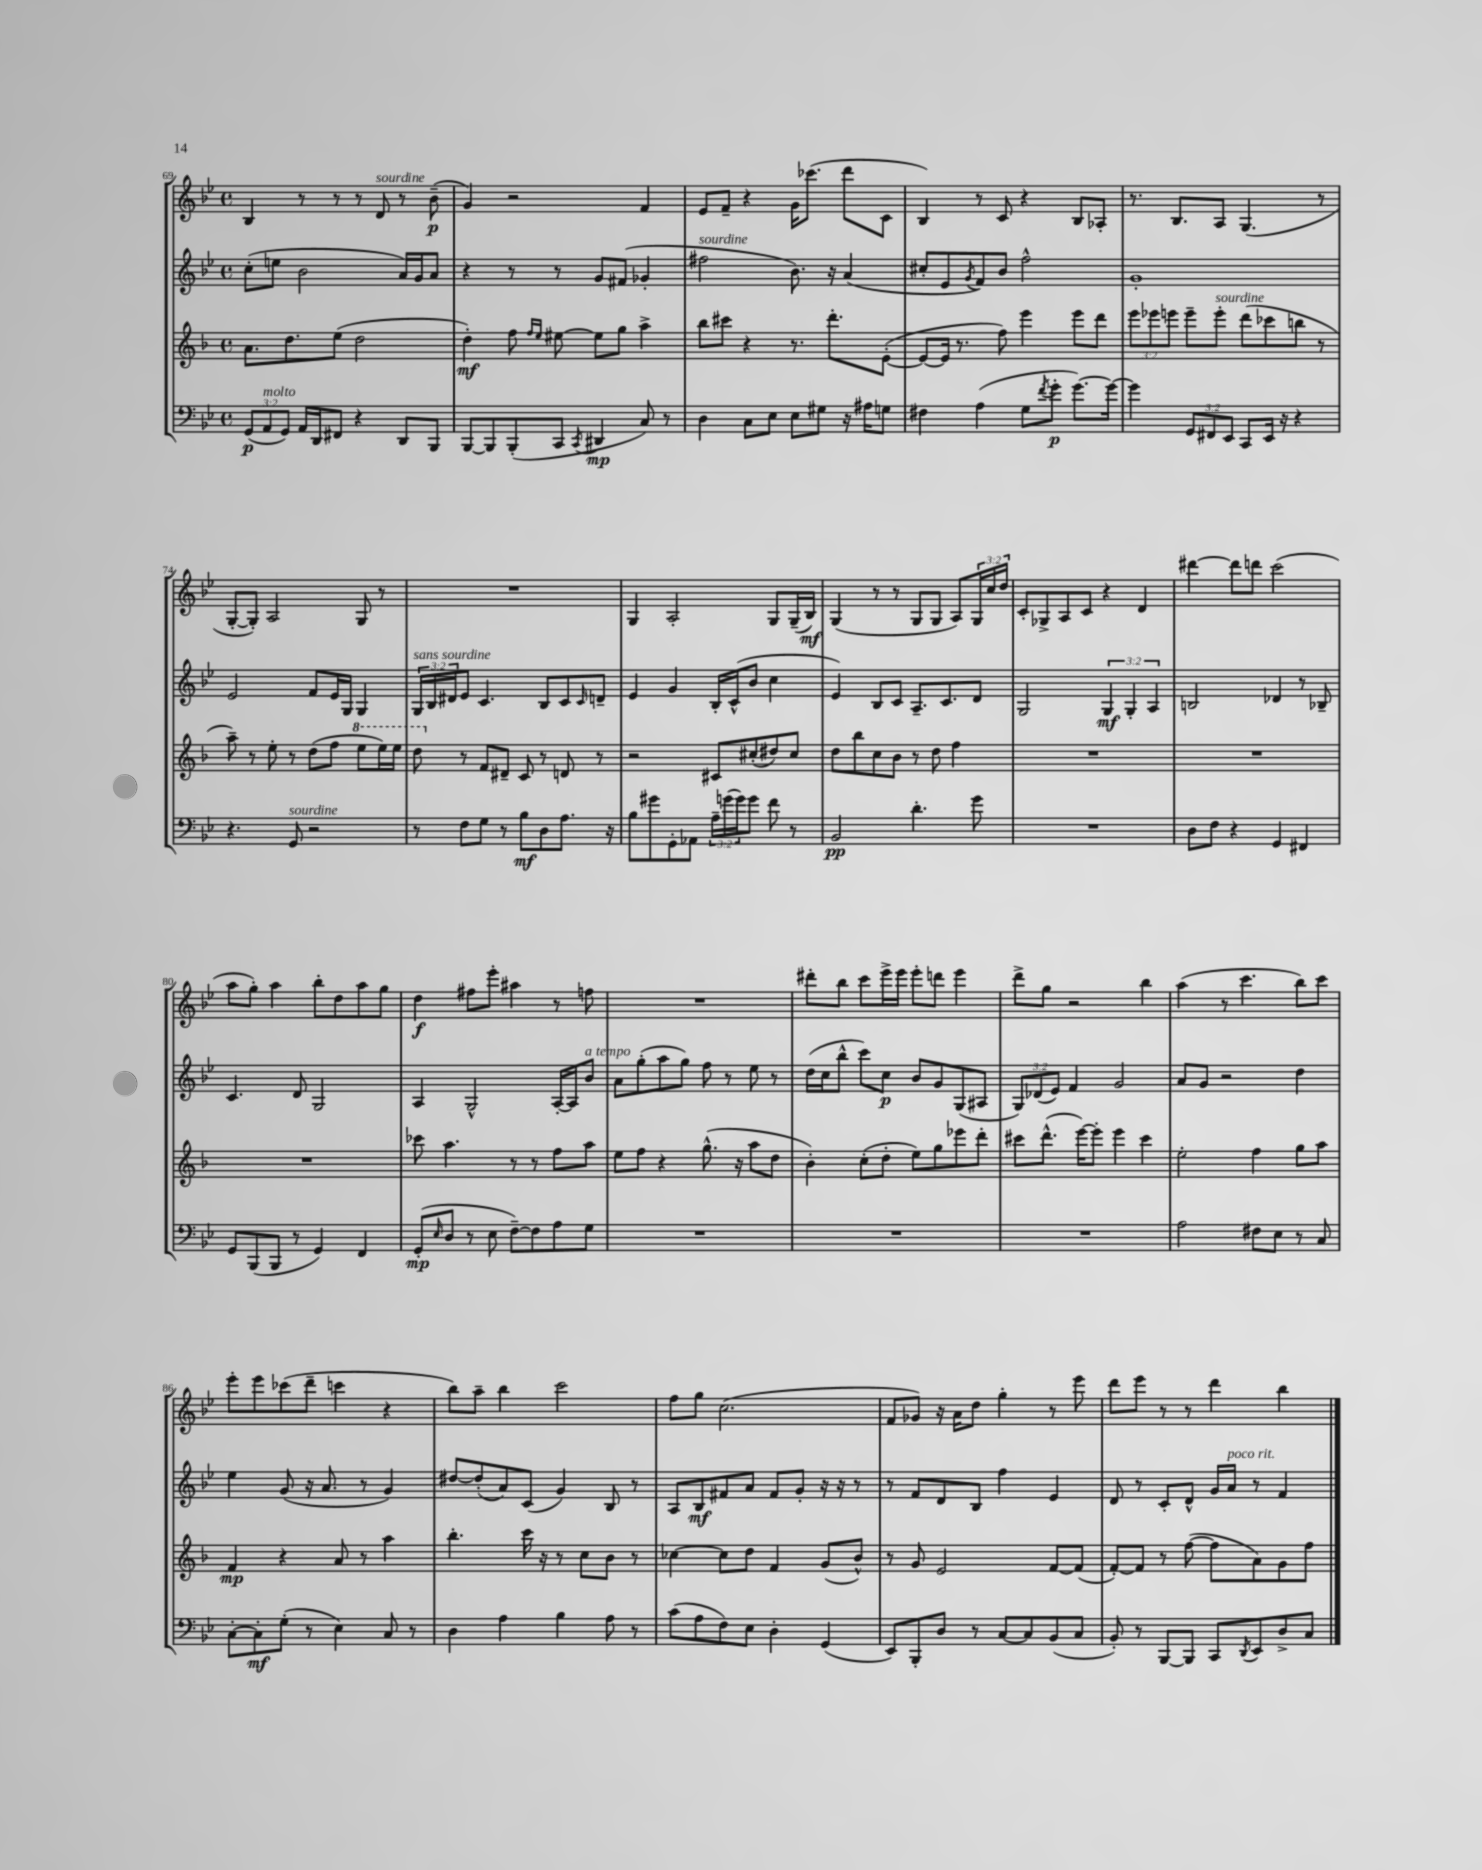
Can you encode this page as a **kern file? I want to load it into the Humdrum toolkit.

**kern	**kern	**kern	**kern
*staff4	*staff3	*staff2	*staff1
*clefF4	*clefG2	*clefG2	*clefG2
*k[b-e-]	*k[b-]	*k[b-e-]	*k[b-e-]
*M4/4	*M4/4	*M4/4	*M4/4
*met(c)	*met(c)	*met(c)	*met(c)
(12GG/L	8.a\L	(8cc'\L	4B-/
12AA/	.	.	.
.	.	8ee\J	.
12GG/J)	.	.	.
.	8.dd\	.	.
16AA/LL	.	2b-\	8r
16DD/J	.	.	.
8FF#/J	(8ee\J	.	8r
4r	2dd\	.	8r
.	.	.	8d/
8DD/L	.	16a/LL)	8r
.	.	16g/J	.
8BBB-/J	.	8a/J	(8b-~\
=	=	=	=
[8BBB-/L	4dd'\)	4r	4g/)
8BBB-/]	.	.	.
(8BBB-'/	8ff\	8r	2r
.	16qqff/LL	.	.
.	16qqee/JJ	.	.
8CC/J	[8ee#\	8r	.
8qCC/	.	.	.
4DD#/	8ee#\]L	8g/L	.
.	8gg\J	(8f#/J	.
8C/)	4aa^\	4g-'/	4f/
8r	.	.	.
=	=	=	=
4D\	8bb-\L	2ff#\	8e-/L
.	8ccc#\J	.	8f~/J
8C\L	4r	.	4r
8E-\J	.	.	.
8E-\L	8.r	8.b-\)	16g\LK
.	.	.	(8.ccc-\J
8G#\J	.	.	.
.	8.ddd'\L	16r	.
16r	.	(4a/	8ddd\L
16A#\LK	.	.	.
8G\J	([8e'\J	.	8c\J
=	=	=	=
4F#\	8e/_L	8cc#'/L	4B-/)
.	16e/]Jk	8e-/	.
.	8.r	.	.
.	.	8qg/	.
(4A\	.	8f/)	8r
.	8ff\)	8b-/J	8c/
8G\L	4eee\	2ff^^\	4r
8qf/	.	.	.
8g'\J	.	.	.
[8.g\L)	8eee\L	.	8B-/L
.	8ddd\J	.	8A-'/J
16g\_Jk	.	.	.
=	=	=	=
4g\]	12eee\L	1g'	8.r
.	12eee-\	.	.
.	12eee\J	.	.
.	.	.	8.B-/L
12GG/L	8eee~\L	.	.
12FF#/	.	.	.
.	8eee'\J	.	8A/J
12EE-/J	.	.	.
8CC/L	(8ddd\L	.	(4.G/
16EE-/Jk	8ccc-\	.	.
16r	.	.	.
4r	8bb\J	.	.
.	8r	.	8r
=	=	=	=
4.r	8aa~\)	2e-/	[8G'/L
.	8r	.	8G'/]J)
.	8ee'\	.	2A/
8GG/	8r	.	.
2r	(8dd\L	8f/L	.
.	8ff\J	16e-/L	.
.	.	16G/JJ	.
.	8eee\L	4G/	8G/
.	16eee\L)	.	8r
.	16eee\JJ	.	.
=	=	=	=
8r	8ddd\	24G/LL	1r
.	.	24B-/	.
.	.	24d#/J	.
8F\L	8r	8e-/J	.
8G\J	8f/L	4.c/	.
8r	8d#~/J	.	.
8B-\L	8c/	.	.
8D\	8r	8B-/L	.
8.A\J	8d/	8c/	.
.	.	16qqc/	.
.	8r	8d~/J	.
16r	.	.	.
=	=	=	=
8B-\L	2r	4e-/	4G/
8g#\	.	.	.
8GG'\	.	4g/	2A'/
8AA-\J	.	.	.
24A~\LL	8c#/L	16B-'/LL	.
(24g\	.	.	.
.	.	(16c^^/J	.
24g\J)	.	.	.
8g\J	(8cc#'/	8b-/J	.
8f\	8dd#/)	4cc\	8G/L
8r	8cc#/J	.	(16G~/L
.	.	.	16B-/JJ)
=	=	=	=
2BB-/	8dd\L	4e-/)	(4G/
.	8bb-\	.	.
.	8cc\	8B-/L	8r
.	8b-\J	8c/J	8r
4.d'\	8r	8.A~/L	8G/L
.	8dd\	.	8G/J
.	.	8.c/	.
.	4ff\	.	8A/L)
8g\	.	8d/J	24G/L
.	.	.	24cc/
.	.	.	24dd/JJ
=	=	=	=
1r	1r	2G/	8c'/L
.	.	.	8G-^/
.	.	.	8A/
.	.	.	8c/J
.	.	6G/	4r
.	.	6G'/	.
.	.	.	4d/
.	.	6A/	.
=	=	=	=
8D\L	1r	2B/	[4ddd#\
8F\J	.	.	.
4r	.	.	8ddd#\]L
.	.	.	8ddd\J
4GG/	.	4d-/	(2ccc\
4FF#/	.	8r	.
.	.	8B-~/	.
=	=	=	=
8GG/L	1r	4.c/	8aa\L
(8BBB-/	.	.	8gg'\J)
8BBB-/J	.	.	4aa\
8r	.	8d/	.
4GG/)	.	2G/	8bb-'\L
.	.	.	8dd\
4FF/	.	.	8aa\
.	.	.	8gg\J
=	=	=	=
(8GG'/L	8ccc-\	4A/	4dd\
16qqE-/	.	.	.
8D/J	4.aa\	.	.
8r	.	2G^^/	8ff#\L
8E-\	.	.	8eee-'\J
[8F~\L)	8r	.	4aa#\
8F\]	8r	.	.
8A\	8ff\L	[16A'/LL	8r
.	.	16A/]J	.
8G\J	8aa\J	8b-/J	8ff\
=	=	=	=
1r	8ee\L	8a\L	1r
.	8ff\J	(8gg'\	.
.	4r	8aa\	.
.	.	8gg\J)	.
.	(8.gg^^\	8ff\	.
.	.	8r	.
.	16r	.	.
.	8aa\L	8ee-\	.
.	8dd\J	8r	.
=	=	=	=
1r	4b-'\)	(16dd\LL	8ddd#'\L
.	.	16cc\J	.
.	.	8bb-^^\J	8bb-\J
.	(8cc'\L	8ccc\L)	8ccc\L
.	8dd'\J	8cc\J	16eee-^\L
.	.	.	16eee-\JJ
.	8ee\L)	8b-/L	8eee-'\L
.	8gg\	8g/	8ddd\J
.	8eee-\	(8G/	4eee-\
.	8ddd'\J	8A#/J	.
=	=	=	=
1r	8ccc#\L	12G/L)	8ddd^\L
.	.	(12d-/	.
.	(8.ddd^^\J	.	8gg\J
.	.	12e-/J)	.
.	.	4f/	2r
.	[16eee\LK)	.	.
.	8eee'\]J	.	.
.	4eee\	2g/	.
.	4ccc#\	.	4bb-\
=	=	=	=
2A\	2ee'\	8a/L	(4aa\
.	.	8g/J	.
.	.	2r	8r
.	.	.	4.ccc\
8F#\L	4ff\	.	.
8E-\J	.	.	.
8r	8gg\L	4dd\	8bb-\L)
8C/	8aa\J	.	8ccc\J
=	=	=	=
[8C'\L	4f/	4ee-\	8eee-'\L
8C'\]	.	.	8eee-\
(8G'\J	4r	(8g/	(8ccc-\
8r	.	16r	8ddd~\J
.	.	8.a/	.
4E-\)	8a/	.	4ccc\
.	8r	8r	.
8C/	4aa\	4g/)	4r
8r	.	.	.
=	=	=	=
4D\	4.bb-'\	[8dd#/L	8bb-\L)
.	.	(8dd#'/]	8aa~\J
4A\	.	8a/)	4bb-\
.	16ccc\	(8c/J	.
.	16r	.	.
4B-\	8r	4g/)	2ccc\
.	8cc\L	.	.
8A\	8b-\J	8B-/	.
8r	8r	8r	.
=	=	=	=
(8c\L	[4cc-\	8A/L	8ff\L
8A\	.	8B-/	8gg\J
8F\)	8cc-\]L	8f#/	(2.cc\
8E-\J	8dd\J	8a/J	.
4D'\	4f/	8f#/L	.
.	.	8g'/J	.
(4GG/	(8g/L	16r	.
.	.	16r	.
.	8b-^^/J)	8r	.
=	=	=	=
8EE-/L)	8r	8r	8f/L
8BBB-'/	8g/	8f/L	8g-/J)
8D/J	2e/	8d/	16r
.	.	.	16a\LK
8r	.	8B-/J	8dd\J
[8C/L	.	4ff\	4gg'\
8C/]	.	.	.
(8BB-/	[8f/L	4e-/	8r
8C/J	(8f/]J	.	8eee-\
=	=	=	=
8BB-'/)	[8f'/L)	8d/	8ddd\L
8r	8f/]J	8r	8eee-\J
[8BBB-/L	8r	8c'/L	8r
8BBB-/]J	([8ff\	8d^^/J	8r
8CC/L	8ff\]L	16g/LL	4ddd\
.	.	16a/JJ	.
8qDD/	.	.	.
8EE-/	8a\)	8r	.
8D^/	8g\	4f/	4bb-\
8C/J	8ff\J	.	.
==	==	==	==
*-	*-	*-	*-
